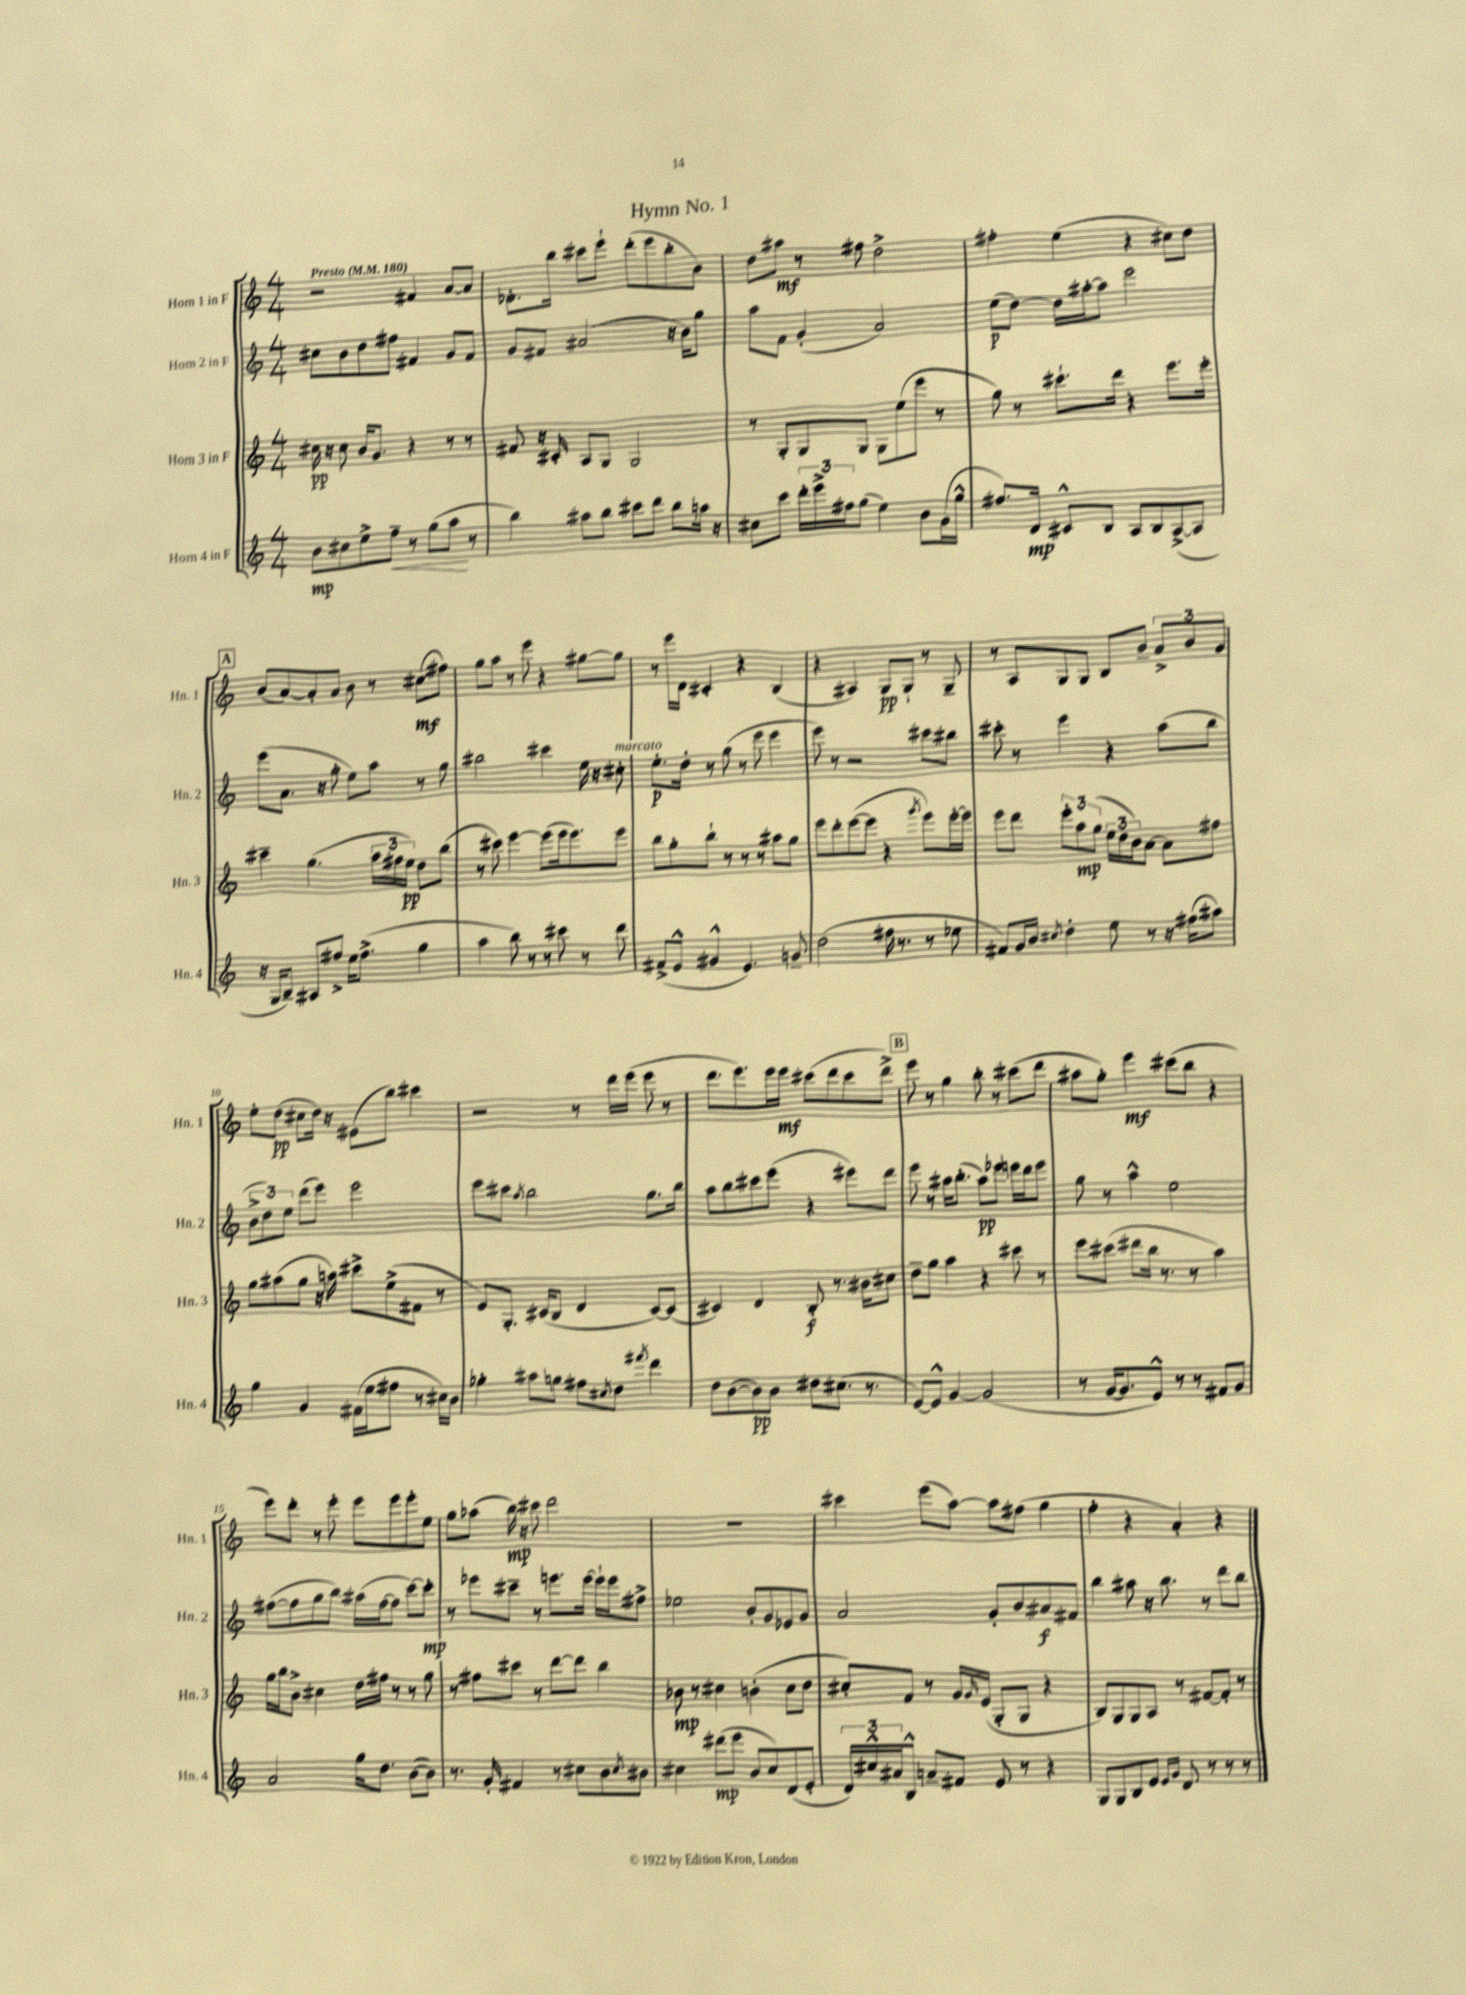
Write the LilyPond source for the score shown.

\header { title = "Hymn No. 1" }
<<
\new StaffGroup <<
\new Staff = "s0" \with { instrumentName = "Horn 1 in F" shortInstrumentName = "Hn. 1" } {
    \clef treble \key c \major \numericTimeSignature \time 4/4 \tempo "Presto" 4 = 180
    r2 fis'4 a'8~ a'8 |
    des'8.-. b''16 cis'''8 e'''8-! d'''8-.( e'''8 b''8-. b'8) |
    d''8 ais''8\mf r8 fis''8 d''2-> |
    fis''4-. e''4( r4 cis''8) d''8 |
    \mark \markup { \box "A" } b'8( a'8~) a'8-. a'8 b'8 r8 cis''8\mf( fis''8) |
    g''8 a''8 r8 e'''8 r4 gis''8~ gis''8 |
    r8 e'''16 d'16 cis'4-. r4 b4( |
    r4 ais4) g8\pp g8-! r8 g8-- |
    r8 a8 g8 g8 b8 b'8-- \tuplet 3/2 { a'8-> b'8 g'8 } |
    e''8-. d''8\pp( cis''8 d''16) r16 eis'8( b''8) cis'''4 |
    r2 r8 d'''16 e'''16( e'''8 r8 |
    d'''8. e'''8.) e'''16 e'''16\mf cis'''8( d'''8 cis'''8 d'''8->) |
    \mark \markup { \box "B" } e'''8 r8 g''4 b''8-. r8 cis'''8( d'''8 |
    ais''8 g''8-.) e'''4\mf cis'''8( b''8 r4 |
    e'''8) d'''8-. r8 e'''8-. e'''8 e'''8 e'''8-. e''8 |
    g''8 aes''8( b''16\mp) r16 cis'''8 d'''2 |
    R1 |
    cis'''4 e'''8( a''8~) a''8 fis''8( g''4 |
    f''4-. r4 a'4-.) r4 \bar "|." |
}
\new Staff = "s1" \with { instrumentName = "Horn 2 in F" shortInstrumentName = "Hn. 2" } {
    \clef treble \key c \major \numericTimeSignature \time 4/4
    cis''8 b'8 d''8 fis''8 fis'4 g'8 fis'8 |
    g'8 fis'8 ais'2( r16 b'16) g''8 |
    a''8 f'8 g'4-.( a'2) |
    e''8\p( d''8~) d''16 ais''16~-. ais''8 e'''2 |
    \mark \markup { \box "A" } e'''8( a'8. r16 g''8-. e''8) a''8 r8 g''8 |
    bis''2 cis'''4 e''16 r16 cis''8-.^\markup { \italic "marcato" } |
    e''8.-.\p d''16-. r8 g''8( r8 e'''8 e'''4 |
    e'''8) r8 r2 cis'''8 bis''8 |
    cis'''8-. r8 e'''4 r4 a''8( b''8 |
    \tuplet 3/2 { b'8-> d''8) e''8 } d'''8( e'''8) e'''2 |
    e'''8 cis'''8 \acciaccatura { a''8 } b''2 g''8. b''16 |
    a''8 b''8 cis'''8 e'''8( r4 eis'''8) d'''8 |
    \mark \markup { \box "B" } e'''8 r8 ais''16 b''8.-.( ais''8\pp) ees'''8 e'''16 d'''16 e'''8 |
    g''8 r8 a''4-^ e''2 |
    fis''8~( fis''8 g''8 b''8) ais''16( fis''16~ fis''8 c'''8~) c'''8-.\mp |
    r8 ees'''8 cis'''8-- r8 e'''8. e'''16~ e'''16-! e'''16 fis''8-> |
    ees''2 b'8-. g'8 ees'8 g'8 |
    a'2 g'8-. b'8 ais'8\f fis'8 |
    b''4 ais''8 r16 b''8. r8 d'''8 b''8 \bar "|." |
}
\new Staff = "s2" \with { instrumentName = "Horn 3 in F" shortInstrumentName = "Hn. 3" } {
    \clef treble \key c \major \numericTimeSignature \time 4/4
    cis''16\pp r16 cis''8 b'16 g'8. r4 r8 r8 |
    fis'8 r16 cis'16-. a8 g8 g2 |
    r8 g8-. g8 g8 g8 e''8( e'''8 r8 |
    g''8) r8 cis'''8.-! d'''16 r4 e'''8. e'''16-. |
    \mark \markup { \box "A" } cis'''4-- g''4.( \tuplet 3/2 { a''16 fis''16 e''16\pp) } d''8 b''8( |
    r8 cis'''8) e'''4~ e'''8( e'''16 e'''8.) e'''8 |
    b''8 g''8-. b''8-! r8 r8 r8 ais''8 g''8 |
    e'''8 d'''8-. e'''8~( e'''8 r4 \acciaccatura { g'''8 } e'''8) e'''16~-. e'''16 |
    e'''8 d'''8 \tuplet 3/2 { e'''8-. a''8\mp g''8( } \tuplet 3/2 { e''16 d''16 b'16) } a'8~ a'8 fis''8 |
    g''8 ais''8( g''8 r16 a''16) cis'''8-> e''8->( fis'8 r8 |
    e'8) g8.-. cis'16( b8 d'4 cis'8~) cis'8( |
    cis'4) d'4 b8-.\f r8. bis'16 cis''8 |
    \mark \markup { \box "B" } d''8-- g''8 a''4 r4 cis'''8 r8 |
    e'''8 cis'''8( dis'''8 b''16 r8. r8 a''4) |
    g''16 b''16 b'8-> cis''4 d''16 fis''16 r8 r8 g''8 |
    r8 fis''8 cis'''8 r8 d'''8~ d'''8 b''4 |
    bes'8\mp r8 cis''4 b'4-.( cis''8 d''8 |
    cis''8-.) f'8 r8 g'16 \grace { g'16 } e'16( g8-. g8 r4 |
    b8) g8 g8 a8 r8 fis'8~ fis'8-. r8 \bar "|." |
}
\new Staff = "s3" \with { instrumentName = "Horn 4 in F" shortInstrumentName = "Hn. 4" } {
    \clef treble \key c \major \numericTimeSignature \time 4/4
    b'8\mp cis''8 e''8-> f''8--\< r8 g''8( a''8\! r8 |
    b''4) ais''8 b''8 cis'''8 d'''8 b''8 a''16 r16 |
    cis''8 c'''8 \tuplet 3/2 { d'''16-. e'''16-> fis''16 } g''8( e''4) b'8 g'16( g''16-^ |
    fis''8.) d'16\mp cis'8-^ b8 a8 b8 a8~->( a8 |
    \mark \markup { \box "A" } r16 g16 b8--) ais8 fis''8-> e''16 fis''8.->( g''4 |
    a''4 b''8) r8 r8 cis'''8 r8 d'''8 |
    fis'8->( e'8-^ gis'4-^ e'4.) g'8-- |
    d''2( fis''16 r8. r8 ees''8 |
    fis'8) g'16 b'16 \acciaccatura { cis''8 } d''4-. e''8 r8 r16 fis''16( ais''8) |
    g''4 g'4 fis'16( e''16 fis''8 r8 cis''16) b'16 |
    ges''4-. ais''8 g''8 fis''8 \acciaccatura { cis''8 } d''8 \acciaccatura { fis'''8 } d'''4 |
    d''8 b'8~( b'8\pp) b'8 dis''8 cis''8.( r8. |
    \mark \markup { \box "B" } e'8~) e'8-^ g'4~ g'2( |
    r8 g'16~ g'8. e'8-^) r8 r8 fis'8 g'8 |
    a'2 g''16 d''8. b'8~( b'8) |
    r8. g'16-. fis'4 r8 cis''8 b'8 \acciaccatura { cis''8 } bis'8 |
    cis''4 dis'''8\mp( e'''8 b'8 cis''8) d'8( e'8-. |
    \tuplet 3/2 { d'16) cis''16-^ ais'16 } b8-^ a'8-- fis'8 e'8 r8 r4 |
    g8 g8 b8 e'8 \grace { e'16 g'16 } d'8 r8 r8 r8 \bar "|." |
}
>>
>>
